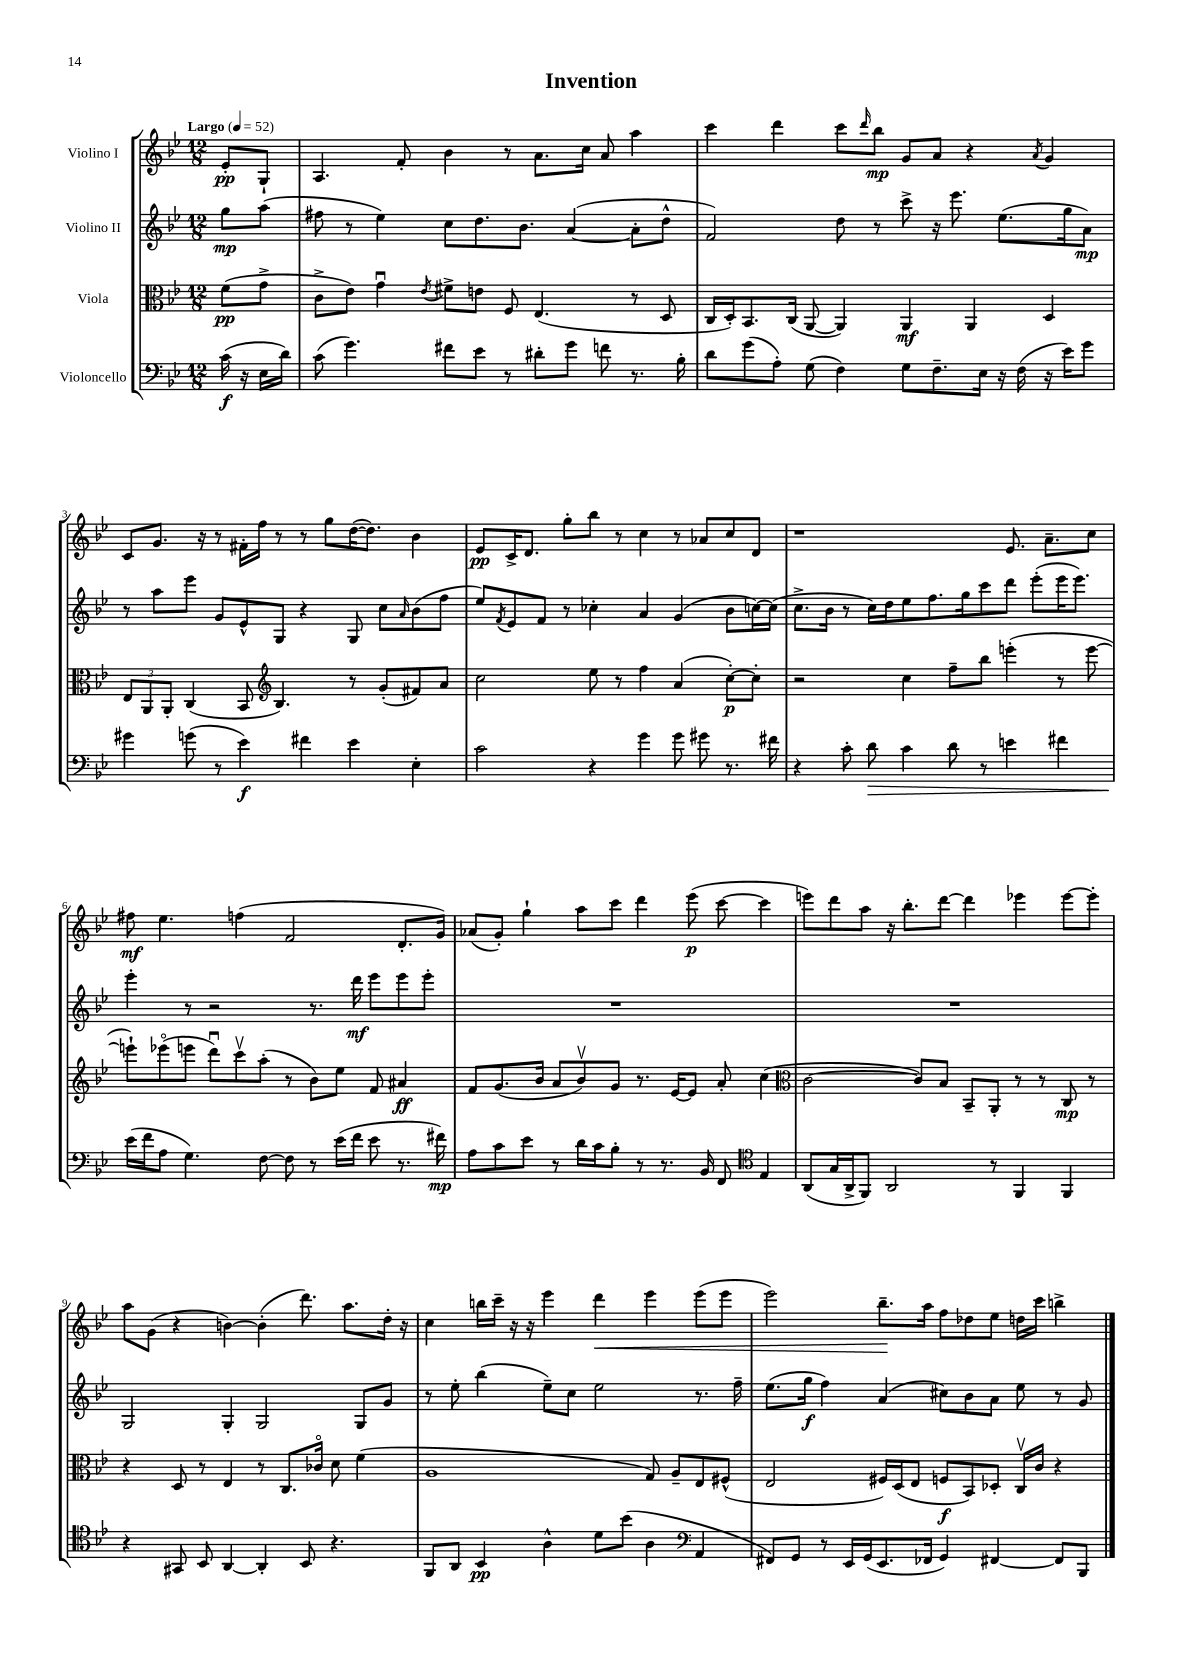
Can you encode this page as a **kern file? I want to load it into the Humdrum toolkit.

**kern	**kern	**kern	**kern
*staff4	*staff3	*staff2	*staff1
*clefF4	*clefC3	*clefG2	*clefG2
*k[b-e-]	*k[b-e-]	*k[b-e-]	*k[b-e-]
*M12/8	*M12/8	*M12/8	*M12/8
*MM52	*MM52	*MM52	*MM52
(16c	(8f	8gg	8e-'
16r	.	.	.
16E-	8g^	(8aa	8G`
16d)	.	.	.
=	=	=	=
(8c	8c^	8ff#	4.A
4.g)	8e-)	8r	.
.	4gu	4ee-)	.
.	.	.	8f'
.	8qe-	.	.
8f#	8f#^	8cc	4b-
8e-	8e	8.dd	.
8r	8F	.	8r
.	.	8.b-	.
8d#'	(4.E-	.	8.a
8g	.	([4a	.
.	.	.	16cc
8f	.	.	8a
8.r	8r	8a']	4aa
.	8D	8dd^^	.
16B-'	.	.	.
=	=	=	=
8d	16C	2f)	4ccc
.	16D')	.	.
(8g	8.BB-	.	.
8A')	.	.	4ddd
.	(16C	.	.
(8G	[8AA	.	.
4F)	4AA])	8dd	8ccc
.	.	.	16qqddd
.	.	8r	8bb-
8G	4AA	8ccc^	8g
8.F~	.	16r	8a
.	.	8.eee-	.
.	4AA	.	4r
16E-	.	.	.
16r	.	(8.ee-	.
(16F	.	.	.
.	.	.	8qa
16r	4D	.	4g
16e-)	.	16gg	.
8g	.	8a)	.
=	=	=	=
4g#	12E-	8r	8c
.	12AA	.	.
.	.	8aa	8.g
.	12AA'	.	.
(8g	(4C	8eee-	.
.	.	.	16r
8r	.	8g	8r
4e-)	8BB-	8e-^^	16f#'
.	.	.	16ff
*	*clefG2	*	*
.	4.B-)	8G	8r
4f#	.	4r	8r
.	.	.	8gg
4e-	8r	8G	([16dd
.	.	.	8.dd])
.	(8g'	8cc	.
.	.	16qqa	.
4E-'	8f#)	(8b-	4b-
.	8a	8ff	.
=	=	=	=
2c	2cc	8ee-)	8e-
.	.	8qf	.
.	.	8e-	16c^
.	.	.	8.d
.	.	8f	.
.	.	8r	8gg'
4r	8ee-	4cc-'	8bb-
.	8r	.	8r
4g	4ff	4a	4cc
8g	(4a	(4g	8r
8g#	.	.	8a-
8.r	[8cc')	8b-	8cc
.	8cc']	[16cc)	8d
16f#	.	(16cc]	.
=	=	=	=
4r	2r	8.cc^	1r
.	.	16b-	.
8c'	.	8r	.
8d	.	16cc)	.
.	.	16dd	.
4c	4cc	8ee-	.
.	.	8.ff	.
8d	8ff~	.	.
.	.	16gg	.
8r	8bb-	8ccc	.
4e	(4eee'	8ddd	8.e-
.	.	(8eee-'	.
.	.	.	8.a~
4f#	8r	16eee-	.
.	.	8.eee-)	.
.	[8eee	.	8cc
=	=	=	=
(16e-	8eee`])	4eee-'	8ff#
16f	.	.	.
8A	(8eee-o	.	4.ee-
4.G)	8eee	8r	.
.	8dddu)	2r	.
.	8cccv	.	(4ff
[8F	(8aa'	.	.
8F]	8r	.	2f
8r	8b-)	8.r	.
(16e-	8ee-	.	.
16f	.	16ddd	.
8e-	8f	8eee-	.
8.r	4a#	8eee-	8.d'
.	.	8eee-'	.
16f#)	.	.	16g)
=	=	=	=
8A	8f	1.r	(8a-
8c	(8.g	.	8g')
8e-	.	.	4gg`
.	16b-	.	.
8r	8a	.	.
16d	8b-v)	.	8aa
16c	.	.	.
8B-'	8g	.	8ccc
8r	8.r	.	4ddd
8.r	.	.	.
.	[16e-	.	.
.	8e-]	.	(8eee-
16BB-	.	.	.
8FF	8a'	.	[8ccc
*clefC4	*	*	*
4E-	(4cc	.	4ccc]
=	=	=	=
*	*clefC3	*	*
(8AA	[2c	1.r	8eee)
16G	.	.	8ddd
16AA^	.	.	.
8FF)	.	.	8aa
2AA	.	.	16r
.	.	.	8.bb-'
.	8c])	.	.
.	8B-	.	[8ddd
.	8BB-~	.	4ddd]
8r	8AA'	.	.
4FF	8r	.	4eee-
.	8r	.	.
4FF	8C	.	[8eee-
.	8r	.	8eee-']
=	=	=	=
4r	4r	2G	8aa
.	.	.	(8g
8GG#	8D	.	4r
8BB-	8r	.	.
[4AA	4E-	4G'	[4b)
4AA']	8r	2G	(4b']
.	8.C	.	.
8BB-	.	.	8.ddd)
.	16c-o	.	.
4.r	8d	.	.
.	.	.	8.aa
.	(4f	8G	.
.	.	8g	16dd'
.	.	.	16r
=	=	=	=
8FF	1A	8r	4cc
8AA	.	8ee-'	.
4BB-	.	(4bb-	16bb
.	.	.	16ccc~
.	.	.	16r
.	.	.	16r
4A^^	.	8ee-~)	4eee-
.	.	8cc	.
8d	.	2ee-	4ddd
(8b-	.	.	.
4A	8G)	.	4eee-
.	8A~	.	.
*clefF4	*	*	*
4AA	8E-	8.r	(8eee-
.	(8F#^^	.	8eee-
.	.	16ff~	.
=	=	=	=
8FF#)	2E-	(8.ee-	2eee-)
8GG	.	.	.
.	.	16gg	.
8r	.	4ff)	.
16EE-	.	.	.
(16GG	.	.	.
8.EE-	16F#)	(4a	8.bb-~
.	(16D	.	.
.	8E-	.	.
16FF-	.	.	16aa
4GG)	8F	8cc#)	8ff
.	8BB-)	8b-	8dd-
[4FF#	8D-'	8a	8ee-
.	16Cv	8ee-	16dd
.	16c	.	16ccc
8FF#]	4r	8r	4bb^
8BBB-	.	8g	.
==	==	==	==
*-	*-	*-	*-
